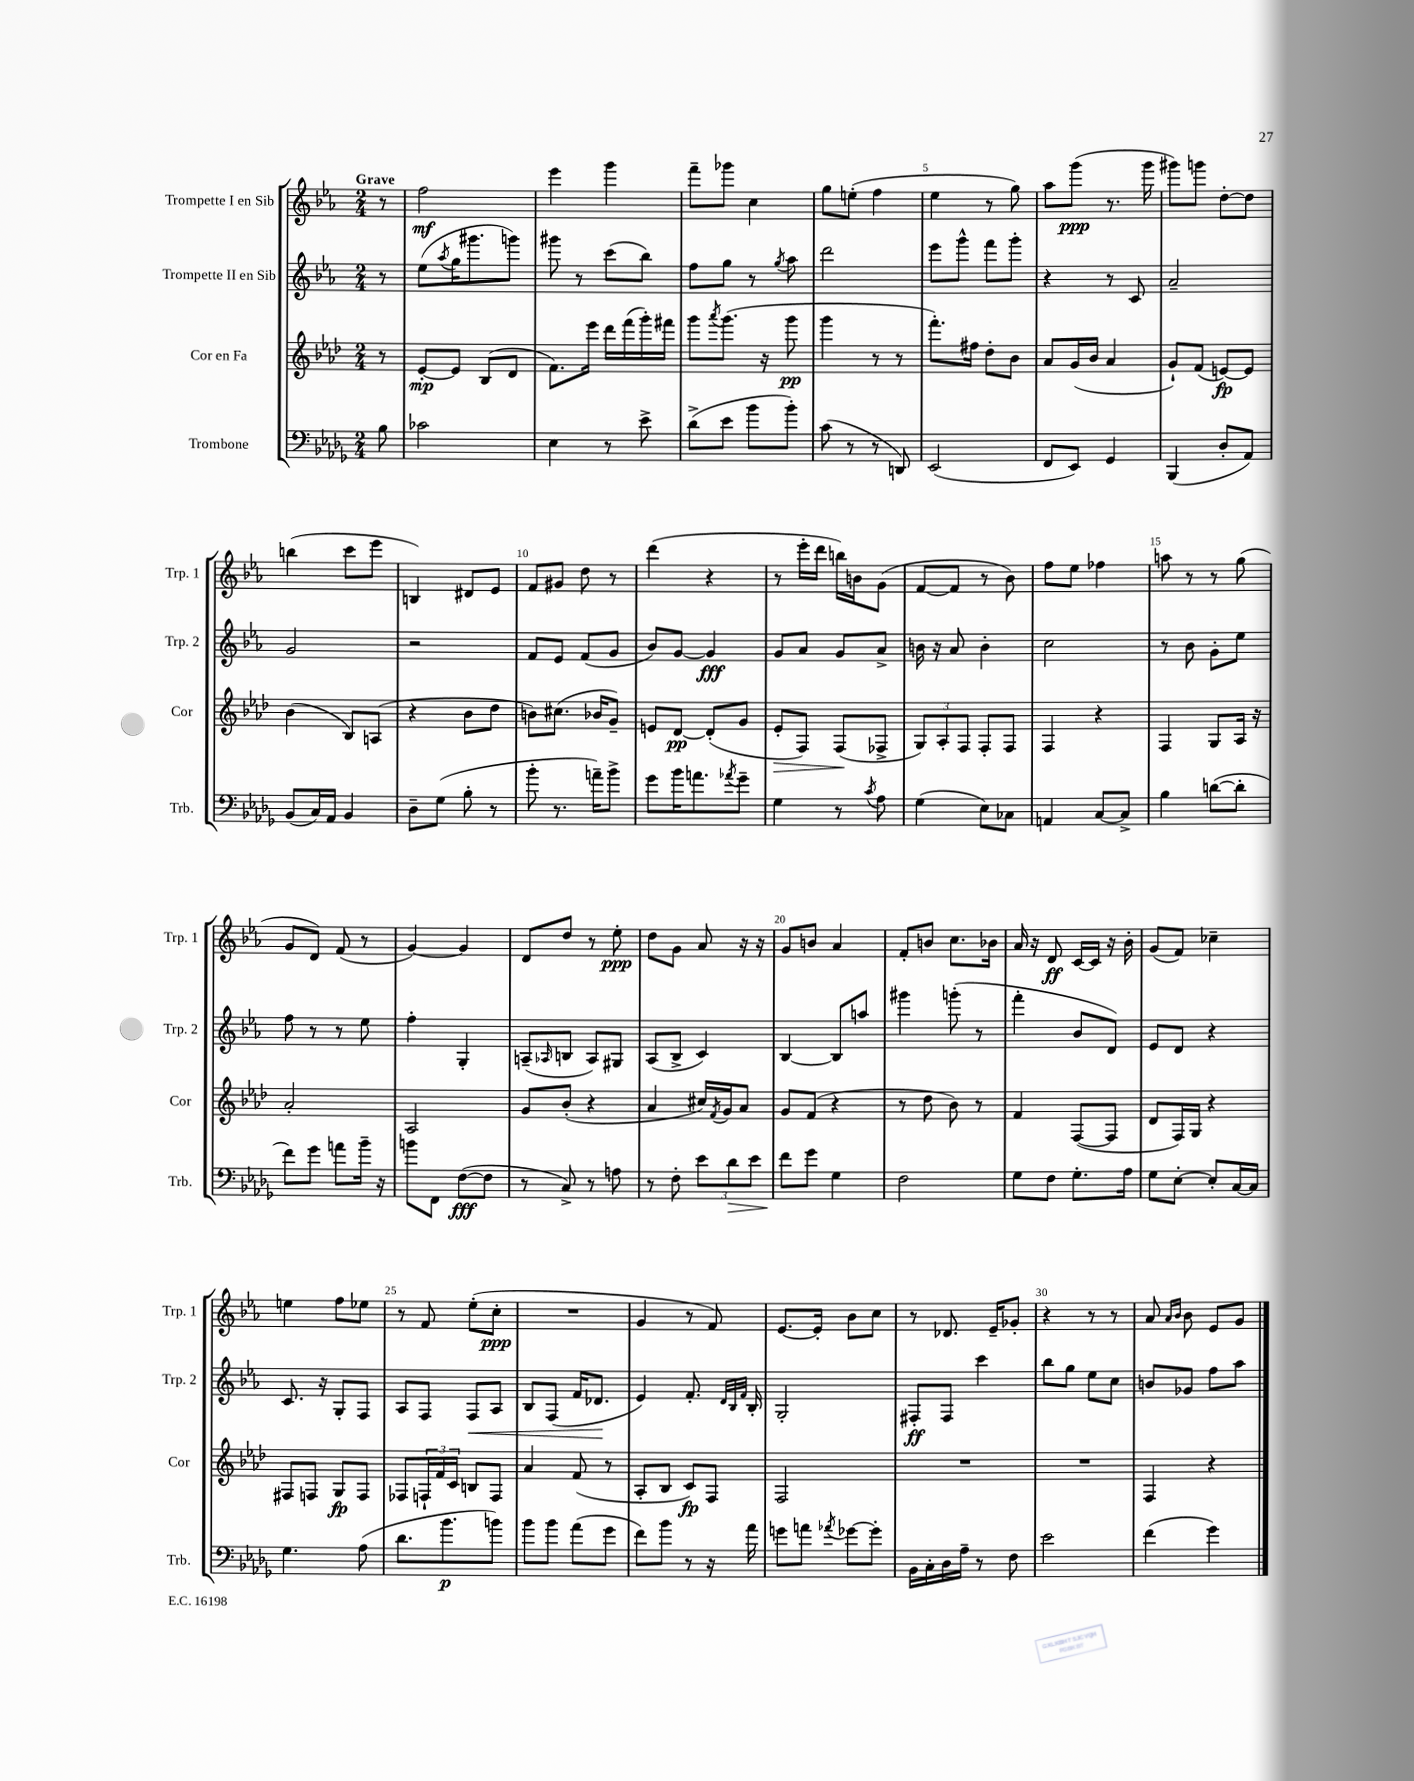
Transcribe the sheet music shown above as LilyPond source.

<<
\new StaffGroup <<
\new Staff = "s0" \with { instrumentName = "Trompette I en Sib" shortInstrumentName = "Trp. 1" } {
    \clef treble \key ees \major \numericTimeSignature \time 2/4 \partial 8 \tempo "Grave"
    r8 |
    f''2\mf |
    ees'''4 g'''4 |
    f'''8-- ges'''8 c''4 |
    g''8 e''8-.( f''4 |
    ees''4 r8 g''8) |
    aes''8 g'''8\ppp( r8. g'''16 |
    gis'''8) g'''8 d''8~-. d''8 |
    b''4( c'''8 ees'''8 |
    b4) dis'8 ees'8 |
    f'8 gis'8 d''8 r8 |
    d'''4( r4 |
    r8 ees'''16-. d'''16 b''16) b'16 g'8( |
    f'8~ f'8 r8 bes'8) |
    f''8 ees''8 fes''4 |
    a''8 r8 r8 g''8( |
    g'8 d'8) f'8( r8 |
    g'4~) g'4 |
    d'8 d''8 r8 ees''8-.\ppp |
    d''8 g'8 aes'8 r16 r16 |
    g'8 b'8 aes'4 |
    f'8-. b'8 c''8. bes'16 |
    aes'16 r16 d'8\ff c'16~ c'16 r16 bes'16-. |
    g'8( f'8) ces''4-- |
    e''4 f''8 ees''8 |
    r8 f'8 ees''8-.( c''8-.\ppp |
    R2 |
    g'4 r8 f'8) |
    ees'8.~ ees'16-. bes'8 c''8 |
    r8 des'8. ees'16-- ges'8-. |
    r4 r8 r8 |
    aes'8 \grace { aes'16 bes'16 } bes'8 ees'8 g'8 \bar "|." |
}
\new Staff = "s1" \with { instrumentName = "Trompette II en Sib" shortInstrumentName = "Trp. 2" } {
    \clef treble \key ees \major \numericTimeSignature \time 2/4 \partial 8
    r8 |
    ees''8( \acciaccatura { aes''8 } g''16 gis'''8. g'''8) |
    gis'''8 r8 c'''8( bes''8) |
    f''8 g''8 r8 \acciaccatura { g''8 } aes''8 |
    d'''2 |
    ees'''8 g'''8-^ f'''8 g'''8-. |
    r4 r8 c'8 |
    aes'2-- |
    g'2 |
    r2 |
    f'8 ees'8 f'8( g'8 |
    bes'8) g'8~ g'4\fff |
    g'8 aes'8 g'8 aes'8-> |
    b'16 r16 aes'8 b'4-. |
    c''2 |
    r8 bes'8 g'8-. ees''8 |
    f''8 r8 r8 ees''8 |
    f''4-. g4-. |
    a8--( \grace { aes16 } b8 aes8) gis8 |
    aes8( bes8-> c'4) |
    bes4~ bes8 a''8 |
    gis'''4 g'''8-.( r8 |
    f'''4-. bes'8 d'8) |
    ees'8 d'8 r4 |
    c'8. r16 g8-. f8 |
    aes8 f8 f8\< aes8 |
    bes8 f8( f'16 des'8.\! |
    ees'4) f'8.-. \grace { d'32 bes32 f'32 } bes16-. |
    g2-. |
    fis8-.\ff fis8 c'''4 |
    bes''8 g''8 ees''8 c''8 |
    b'8 ges'8 f''8 aes''8 \bar "|." |
}
\new Staff = "s2" \with { instrumentName = "Cor en Fa" shortInstrumentName = "Cor" } {
    \clef treble \key aes \major \numericTimeSignature \time 2/4 \partial 8
    r8 |
    ees'8~-.\mp ees'8 bes8( des'8 |
    f'8.) ees'''16 des'''16 f'''16( g'''16-.) fis'''16 |
    g'''8 \acciaccatura { aes'''8 } g'''8.( r16 g'''8\pp |
    g'''4 r8 r8 |
    f'''8.-.) fis''16 des''8-. bes'8 |
    aes'8 g'16( bes'16 aes'4 |
    g'8-!) f'8( e'8~\fp) e'8 |
    bes'4( bes8) a8( |
    r4 bes'8 des''8 |
    b'8) cis''8.( bes'16 g'8--) |
    e'8 des'8~\pp des'8-.( g'8 |
    ees'8-.\> f8) f8\!( fes8-> |
    \tuplet 3/2 { g8) aes8-. f8 } f8-. f8 |
    f4 r4 |
    f4 g8 aes16 r16 |
    aes'2-. |
    aes2 |
    g'8 bes'8-.( r4 |
    aes'4 cis''16) \acciaccatura { f'8 } g'16 aes'8 |
    g'8 f'8( r4 |
    r8 des''8 bes'8) r8 |
    f'4 f8~( f8 |
    des'8 f16) g16 r4 |
    fis8 f8 g8\fp f8 |
    fes8 \tuplet 3/2 { f16-! f'16 c'16 } b8 f8 |
    aes'4 f'8( r8 |
    aes8-. bes8 c'8\fp) f8 |
    f2 |
    R2 |
    R2 |
    f4 r4 \bar "|." |
}
\new Staff = "s3" \with { instrumentName = "Trombone" shortInstrumentName = "Trb." } {
    \clef bass \key des \major \numericTimeSignature \time 2/4 \partial 8
    bes8 |
    ces'2 |
    ees4 r8 ees'8-> |
    des'8->( ees'8 bes'8 bes'8-.) |
    c'8( r8 r8 d,8) |
    ees,2( |
    f,8 ees,8) ges,4 |
    bes,,4( des8-. aes,8) |
    bes,8( c16) aes,16 bes,4 |
    des8-- ges8( bes8-. r8 |
    bes'8-. r8. a'16--) bes'8-> |
    ges'8 bes'16 a'8. \acciaccatura { aes'8 } ges'8-- |
    ges4 r8 \acciaccatura { c'8 } aes8 |
    ges4( ees8) ces8 |
    a,4 c8~ c8-> |
    bes4 d'8~( d'8-. |
    f'8) ges'8 a'8 bes'16-- r16 |
    b'8 f,8 f8~\fff( f8 |
    r8 c8->) r8 a8 |
    r8 f8-. \tuplet 3/2 { ees'8 des'8\> ees'8 } |
    f'8\! ges'8 ges4 |
    f2 |
    ges8 f8 ges8.-. aes16 |
    ges8 ees8~-. ees8-. c16~ c16 |
    ges4. aes8( |
    des'8. bes'8.\p b'8) |
    bes'8 bes'8 aes'8( ges'8 |
    f'8) bes'8 r8 r16 aes'16 |
    g'8 a'8 \acciaccatura { aes'8 } ges'8~ ges'8-. |
    bes,16 c16-. des16 aes16-- r8 f8 |
    ees'2 |
    f'4( ges'4) \bar "|." |
}
>>
>>
\layout { \context { \Score \override BarNumber.break-visibility = ##(#f #t #t) barNumberVisibility = #(every-nth-bar-number-visible 5) } }
